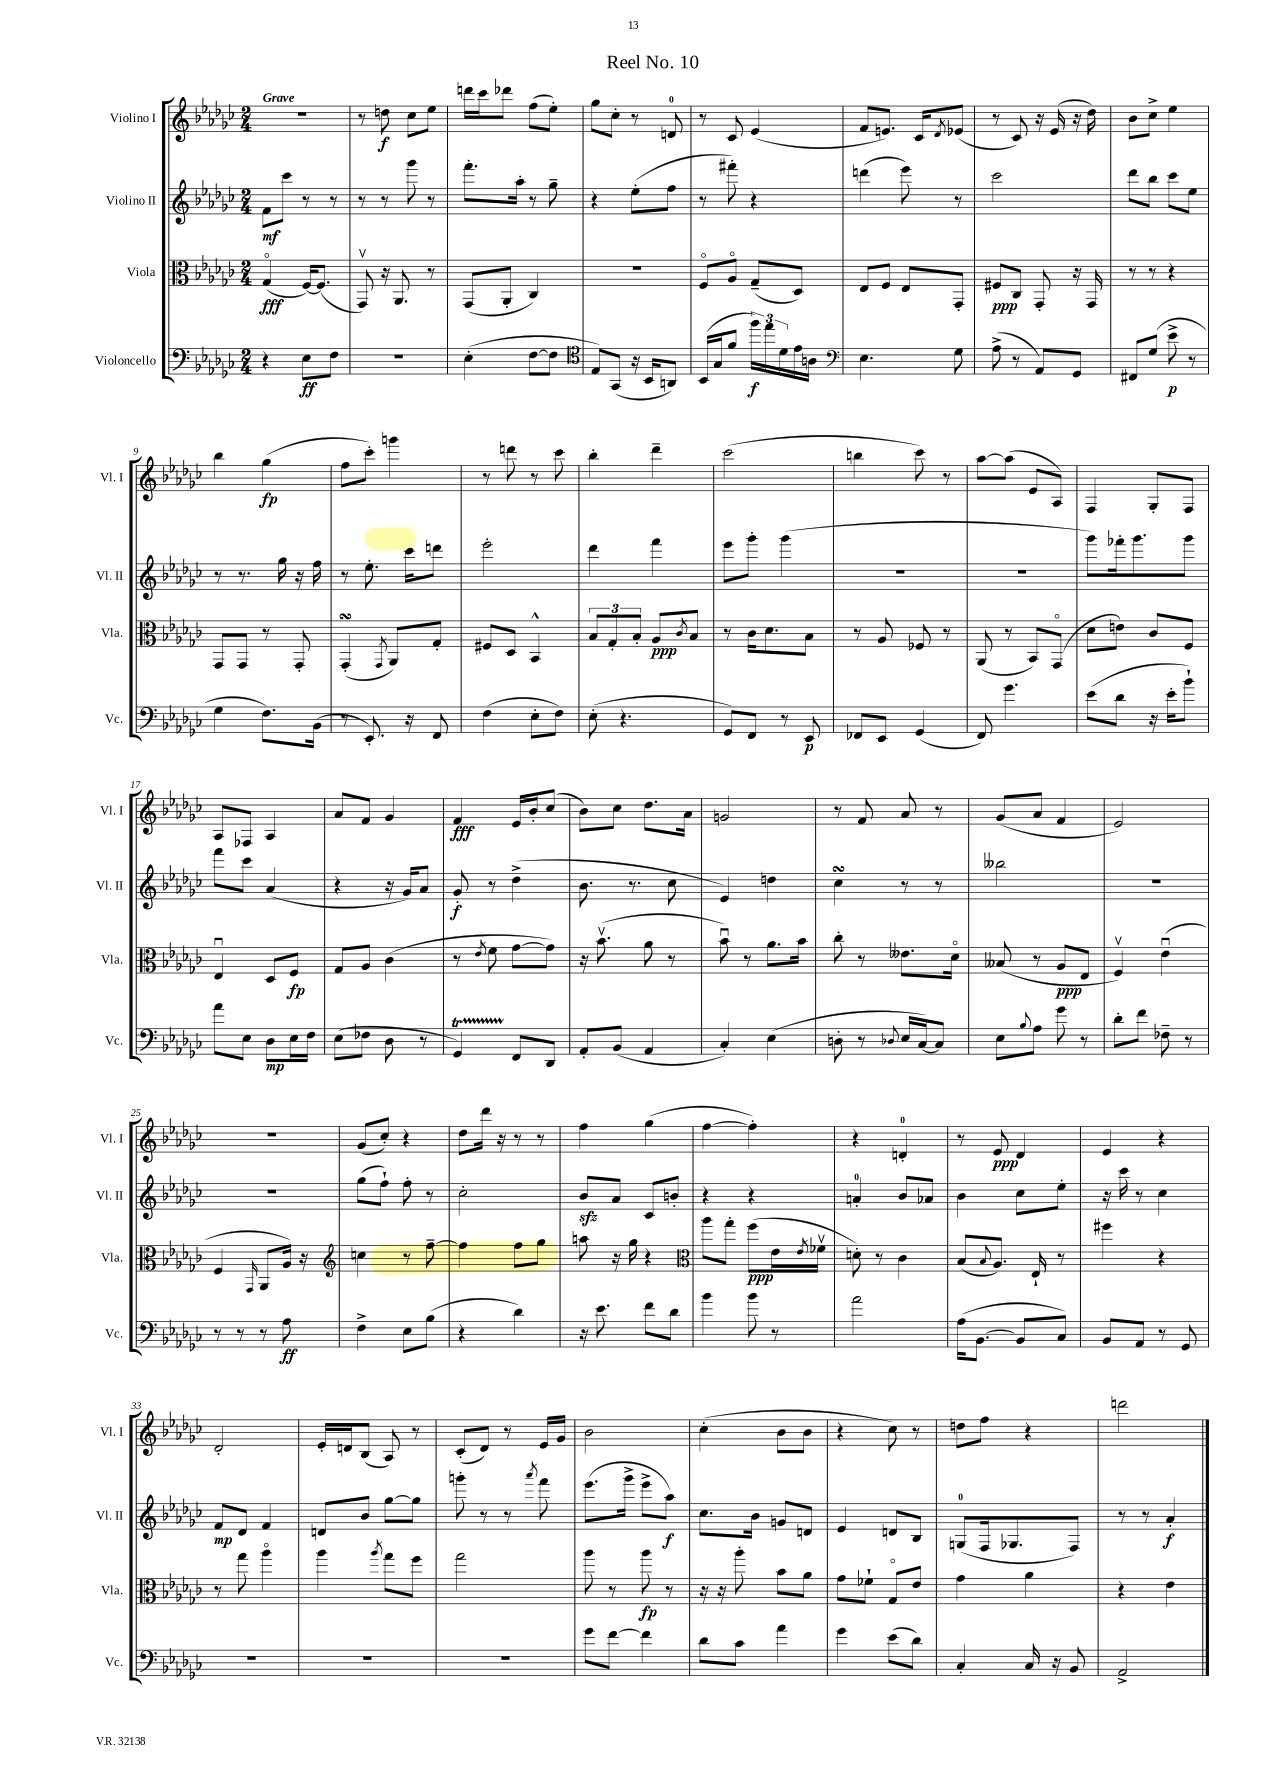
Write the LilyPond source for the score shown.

\header { title = "Reel No. 10" }
<<
\new StaffGroup <<
\new Staff = "s0" \with { instrumentName = "Violino I" shortInstrumentName = "Vl. I" } {
    \clef treble \key ges \major \numericTimeSignature \time 2/4 \tempo "Grave"
    r2 |
    r8 d''8\f ces''8 ees''8 |
    d'''16 ces'''16 des'''8 f''8( ees''8-.) |
    ges''8 ces''8-. r8 d'8-0 |
    r8 ces'8 ees'4( |
    f'8 e'8.) ces'16 \acciaccatura { des'8 } ees'8( |
    r8 ces'8) r16 ees'16( r16 des''16) |
    bes'8 ces''8-> ees''4 |
    bes''4 ges''4\fp( |
    f''8 ces'''8-.) g'''4 |
    r8 d'''8 r8 ces'''8 |
    bes''4-. des'''4-- |
    ces'''2( |
    b''4 ces'''8) r8 |
    aes''8~ aes''8( ees'8 aes8) |
    f4 ges8-. f8 |
    aes8 fes8 aes4 |
    aes'8 f'8 ges'4 |
    f'4\fff ees'16 bes'16-. ces''8( |
    bes'8) ces''8 des''8. aes'16 |
    g'2 |
    r8 f'8 aes'8 r8 |
    ges'8( aes'8 f'4 |
    ees'2) |
    R2 |
    ges'8( ces''8-.) r4 |
    des''8 des'''16 r16 r8 r8 |
    f''4 ges''4( |
    f''4~ f''4-.) |
    r4 d'4-0-. |
    r8 ees'8\ppp des'4 |
    ees'4 r4 |
    des'2-. |
    ees'16-. d'16 bes8( aes8) r8 |
    ces'8-.( des'8) r8 ees'16 ges'16 |
    bes'2 |
    ces''4-.( bes'8 bes'8 |
    r4 ces''8) r8 |
    d''8 f''8 r4 |
    d'''2 \bar "|." |
}
\new Staff = "s1" \with { instrumentName = "Violino II" shortInstrumentName = "Vl. II" } {
    \clef treble \key ges \major \numericTimeSignature \time 2/4
    f'8\mf ces'''8 r8 r8 |
    r8 r8 ges'''8 r8 |
    f'''8.-. aes''16-. r8 ges''8-- |
    r4 ees''8-.( f''8 |
    r8 fis'''8-.) r4 |
    d'''4( ees'''8) r8 |
    ces'''2 |
    des'''8 bes''8 ces'''8 ees''8 |
    r8 r8. ges''16 r16 f''16 |
    r8 ees''8.-. ces'''16 d'''8 |
    ees'''2-. |
    des'''4 f'''4 |
    ees'''8 ges'''8-. ges'''4( |
    r2 |
    r2 |
    ges'''8) fes'''16-. ges'''8. ges'''8 |
    f'''8 ces'''8 aes'4( |
    r4 r16 ges'16) aes'8 |
    ges'8-.\f r8 des''4->( |
    bes'8. r8. ces''8 |
    ees'4) d''4 |
    ces''4\turn r8 r8 |
    beses''2 |
    r2 |
    R2 |
    ges''8( f''8-!) f''8-. r8 |
    ces''2-. |
    bes'8\sfz aes'8 ces'8 b'8-. |
    r4 r4 |
    a'4-0-. bes'8 aes'8 |
    bes'4 ces''8 ees''8-. |
    r16 ces'''16 r8 ces''4 |
    f'8\mp des'8 f'4 |
    d'8 bes'8 ges''8~ ges''8 |
    g'''8-. r8 r8 \acciaccatura { aes'''8 } f'''8 |
    ees'''8.( ges'''16-> ees'''8-> aes''8\f) |
    ces''8. bes'16 g'8 d'8 |
    ees'4 d'8 bes8 |
    g8-0( f16 ges8. f8) |
    r8 r8 aes'4-.\f \bar "|." |
}
\new Staff = "s2" \with { instrumentName = "Viola" shortInstrumentName = "Vla." } {
    \clef alto \key ges \major \numericTimeSignature \time 2/4
    ges4\flageolet\fff( f16~) f8.( |
    ges,8\upbow) r16 aes,8. r8 |
    ges,8( aes,8-. ces4) |
    R2 |
    f8\flageolet aes8\flageolet ges8--( des8) |
    ees8 f8 ees8 ges,8-. |
    fis8\ppp ces8 ges,8-. r16 ges,16 |
    r8 r8 r4 |
    ges,8 ges,8 r8 ges,8-. |
    ges,4-.\turn( \acciaccatura { ges,8 } aes,8) ges8-. |
    fis8 des8 bes,4-^ |
    \tuplet 3/2 { bes8 ges8-. bes8-. } aes8\ppp \acciaccatura { ces'8 } bes8 |
    r8 ces'16 des'8. bes8 |
    r8 aes8 fes8 r8 |
    aes,8( r8 bes,8) ges,8\flageolet( |
    des'8 e'8) ces'8 f8 |
    ees4\downbow des8 f8\fp |
    ges8 aes8 ces'4( |
    r8 \acciaccatura { ees'8 } f'8 ges'8~ ges'8) |
    r16 bes'8.\upbow( aes'8 r8 |
    bes'8\downbow) r8 aes'8. bes'16 |
    ces''8-. r8 eeses'8. des'16\flageolet |
    beses8( r8 aes8\ppp ees8 |
    f4\upbow) ees'4\downbow( |
    f4 \grace { ges,16 } aes,8 aes16) r16 |
    \clef treble c''4 r8 f''8~-- |
    f''4 f''8 ges''8 |
    a''8 r16 ges''16 r4 |
    \clef alto aes''8 ges''8-. f''8\ppp( ees'16 \acciaccatura { ees'8 } fes'16\upbow |
    d'8-.) r8 ces'4 |
    bes8( \appoggiatura { bes8 } aes8.) ees16-! r8 |
    fis''4 r4 |
    r8 ges''8 aes''4\flageolet |
    aes''4 \acciaccatura { aes''8 } ges''8 f''8 |
    ges''2 |
    aes''8 r8 aes''8\fp r8 |
    r16 r16 aes''8-. bes'8 aes'8 |
    ges'8 fes'8-! ges8\flageolet ees'8 |
    ges'4 aes'4 |
    r4 ees'4 \bar "|." |
}
\new Staff = "s3" \with { instrumentName = "Violoncello" shortInstrumentName = "Vc." } {
    \clef bass \key ges \major \numericTimeSignature \time 2/4
    r4 ees8\ff f8 |
    r2 |
    ees4-.( f8~ f8 |
    \clef tenor ees8) ges,8( r16 bes,16 a,8) |
    bes,16( ges16 f'8 \tuplet 3/2 { f''16\f) ees''16 des'16 } ees'16 a16 |
    \clef bass ees4. ges8 |
    aes8->( r8 aes,8) ges,8 |
    fis,8 ges8( ees'8->\p r8 |
    ges4 f8.) bes,16( |
    r8 ees,8.-.) r16 f,8 |
    f4( ees8-. f8) |
    ees8-.( r4. |
    ges,8) f,8 r8 ees,8\p |
    fes,8 ees,8 ges,4( |
    f,8) ges'4. |
    ees'8( des'8 r16 ees'16-. bes'8-!) |
    aes'8 ees8 des8\mp ees16 f16 |
    ees8( fes8 des8 r8 |
    ges,4\startTrillSpan) f,8\stopTrillSpan des,8 |
    aes,8-. bes,8( aes,4 |
    ces4-.) ees4( |
    d8-. r8 \appoggiatura { des8 } ees16 ces16~) ces8 |
    ees8 \appoggiatura { bes8 } aes8 ges'8 r8 |
    des'8-. f'8 fes8-- r8 |
    r8 r8 r8 aes8\ff |
    f4-> ees8 bes8( |
    r4 des'4) |
    r16 ees'8. f'8 des'8 |
    bes'4 bes'8 r8 |
    aes'2 |
    aes16( bes,8.~ bes,8 ces8) |
    bes,8 aes,8 r8 ges,8 |
    R2 |
    R2 |
    R2 |
    ges'8 f'8~ f'4 |
    des'8 ces'8 aes'4 |
    ges'4 ees'8( des'8) |
    ces4-. ces16 r16 bes,8 |
    aes,2-> \bar "|." |
}
>>
>>
